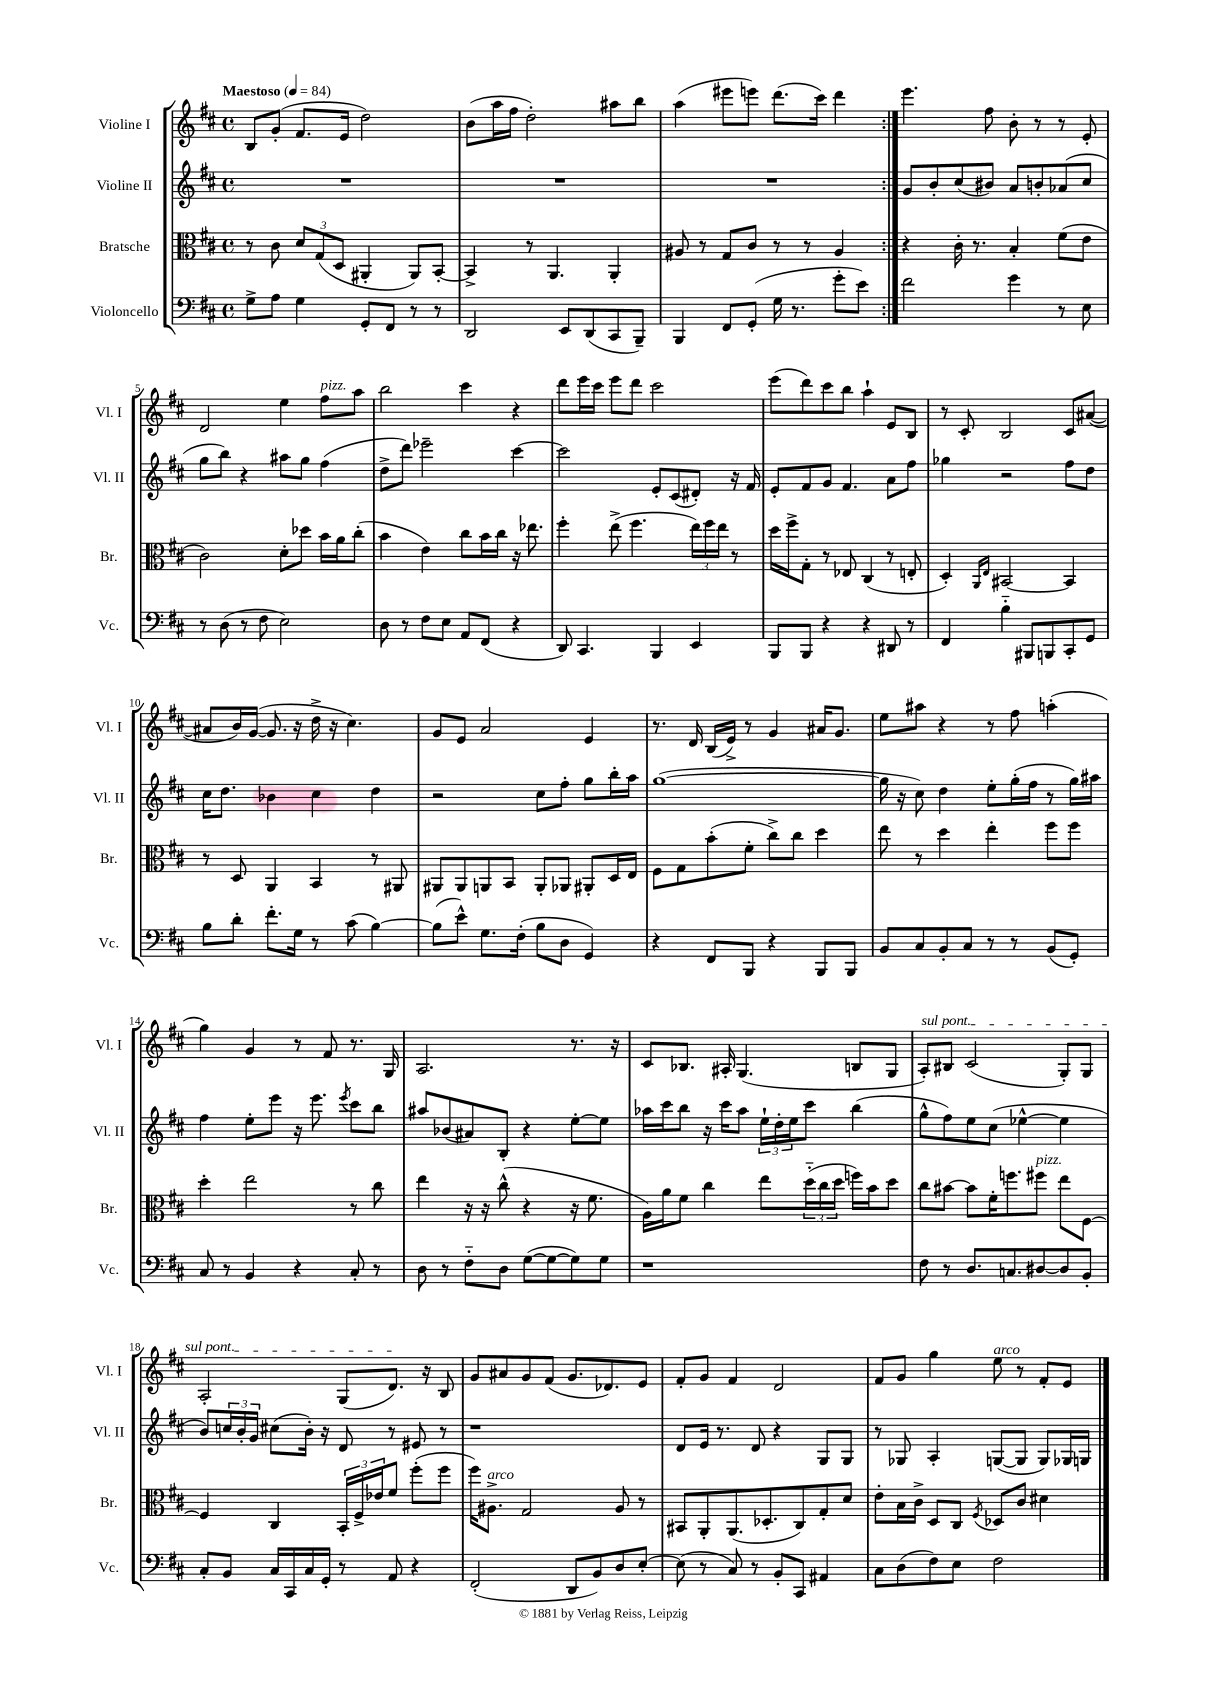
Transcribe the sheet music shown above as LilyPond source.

<<
\new StaffGroup <<
\new Staff = "s0" \with { instrumentName = "Violine I" shortInstrumentName = "Vl. I" } {
    \clef treble \key d \major \defaultTimeSignature \time 4/4 \tempo "Maestoso" 4 = 84
    \repeat volta 2 { b8 g'8-.( fis'8. e'16 d''2) |
    b'8( a''16 fis''16 d''2-.) ais''8 b''8 |
    a''4( eis'''8 e'''8) d'''8.( cis'''16) d'''4 | }
    e'''4. fis''8 b'8-. r8 r8 e'8-. |
    d'2 e''4 fis''8^\markup { \italic "pizz." } a''8 |
    b''2 cis'''4 r4 |
    d'''8 e'''16 cis'''16 e'''8 d'''8 cis'''2 |
    e'''8( d'''8) cis'''8 b''8 a''4-! e'8 b8 |
    r8 cis'8-. b2 cis'8 ais'8~( |
    ais'8 b'16) g'16~( g'8. r16 d''16-> r16 cis''4.) |
    g'8 e'8 a'2 e'4 |
    r8. d'16 b16( e'16->) r8 g'4 ais'16 g'8. |
    e''8 ais''8 r4 r8 fis''8 a''4-.( |
    g''4) g'4 r8 fis'8 r8. g16 |
    a2. r8. r16 |
    cis'8 bes8. ais16-. g4.( b8 g8 |
    \once \override TextSpanner.bound-details.left.text = \markup { \italic "sul pont." } a8-.\startTextSpan) bis8 cis'2( g8-.) g8 |
    a2-. g8( d'8.\stopTextSpan) r16 b8 |
    g'8 ais'8 g'8 fis'8( g'8. des'8.) e'8 |
    fis'8-. g'8 fis'4 d'2 |
    fis'8 g'8 g''4 e''8^\markup { \italic "arco" } r8 fis'8-. e'8 \bar "|." |
}
\new Staff = "s1" \with { instrumentName = "Violine II" shortInstrumentName = "Vl. II" } {
    \clef treble \key d \major \defaultTimeSignature \time 4/4
    \repeat volta 2 { R1 |
    R1 |
    R1 | }
    g'8 b'8-. cis''8( bis'8) a'8 b'8-. aes'8( cis''8 |
    g''8 b''8) r4 ais''8 g''8 fis''4( |
    d''8-> d'''8) ees'''2-- cis'''4~ |
    cis'''2 e'8-. cis'8( dis'8-.) r16 fis'16 |
    e'8-. fis'8 g'8 fis'4. a'8 fis''8 |
    ges''4 r2 fis''8 d''8 |
    cis''16 d''8. bes'4 cis''4 d''4 |
    r2 cis''8 fis''8-. g''8 b''16-. a''16 |
    g''1~( |
    g''16 r16 cis''8) d''4 e''8-. g''16-.( fis''16 r8 g''16) ais''16 |
    fis''4 e''8-. e'''8 r16 e'''8. \acciaccatura { e'''8 } cis'''8 b''8 |
    ais''8 bes'8( ais'8) b8-. r4 e''8~-. e''8 |
    aes''16 cis'''16 b''8 r16 cis'''16 aes''8 \tuplet 3/2 { e''16-! d''16-. e''16 } cis'''8 b''4( |
    g''8-^ fis''8) e''8 cis''8( ees''4~-^ ees''4 |
    b'8) \tuplet 3/2 { c''16 b'16-. g'16 } cis''8( b'16-.) r16 d'8 r8 eis'8 r8 |
    r1 |
    d'8 e'16 r8. d'8 r4 g8 g8 |
    r8 ges8 a4-. g8~( g8 g8) ges16 g16 \bar "|." |
}
\new Staff = "s2" \with { instrumentName = "Bratsche" shortInstrumentName = "Br." } {
    \clef alto \key d \major \defaultTimeSignature \time 4/4
    \repeat volta 2 { r8 cis'8 \tuplet 3/2 { d'8 g8( d8 } ais,4-. ais,8) b,8~-. |
    b,4-> r8 a,4. a,4-. |
    ais8 r8 g8 cis'8 r8 r8 ais4 | }
    r4 cis'16-. r8. b4-. fis'8( e'8 |
    cis'2) d'8-. des''8 b'16 a'16 cis''8-.( |
    b'4 e'4) cis''8 b'16 cis''16 r16 ees''8. |
    fis''4-. e''8->( fis''4. \tuplet 3/2 { e''16) fis''16 e''16 } r8 |
    d''16 fis''16-> g8-. r8 ees8 cis4( r8 e8-. |
    d4-.) \grace { a,16 e16 } bis,2~ bis,4 |
    r8 d8 a,4 b,4 r8 ais,8 |
    ais,8 ais,8 a,8 b,8 a,8-. aes,8 ais,8-. d16 e16 |
    fis8 g8 b'8-.( fis'8-. cis''8->) cis''8 d''4 |
    e''8 r8 d''4 e''4-. fis''8 fis''8 |
    d''4-. e''2 r8 cis''8 |
    e''4 r16 r16 cis''8-^( r4 r16 fis'8. |
    a16) a'16 fis'8 cis''4 e''8 \tuplet 3/2 { d''16-_( cis''16 d''16 } f''16) b'16 d''8 |
    cis''8 bis'8~ bis'8 fis'16-. f''8. fis''8^\markup { \italic "pizz." } e''8 fis8~ |
    fis4 cis4 \tuplet 3/2 { b,16-. fis16-> ees'16 } fis'8 fis''8-.( fis''8 |
    fis''16) ais8.->^\markup { \italic "arco" } g2 ais8 r8 |
    bis,8 a,8-. a,8.( des8.-. cis8) g8-. d'8 |
    e'8-. b16 cis'16-> d8 cis8 \acciaccatura { fis8 } des8 cis'8 dis'4 \bar "|." |
}
\new Staff = "s3" \with { instrumentName = "Violoncello" shortInstrumentName = "Vc." } {
    \clef bass \key d \major \defaultTimeSignature \time 4/4
    \repeat volta 2 { g8-> a8 g4 g,8-. fis,8 r8 r8 |
    d,2 e,8 d,8( cis,8 b,,8--) |
    b,,4 fis,8 g,8-.( g16 r8. g'8-. e'8) | }
    fis'2 g'4 r8 e8 |
    r8 d8( r8 fis8 e2) |
    d8 r8 fis8 e8 a,8 fis,8( r4 |
    d,8) cis,4. b,,4 e,4 |
    b,,8 b,,8 r4 r4 dis,8 r8 |
    fis,4 b4-_ bis,,8 b,,8 cis,8-. g,8 |
    b8 d'8-. fis'8.-. g16 r8 cis'8( b4~) |
    b8( e'8-^) g8. fis16-.( b8 d8 g,4) |
    r4 fis,8 b,,8 r4 b,,8 b,,8 |
    b,8 cis8 b,8-. cis8 r8 r8 b,8( g,8-.) |
    cis8 r8 b,4 r4 cis8-. r8 |
    d8 r8 fis8-_ d8 g8~( g8~ g8) g8 |
    r1 |
    fis8 r8 d8. c8. dis8~ dis8 b,8-. |
    cis8-. b,8 cis16 cis,16 cis16 g,16-. r8 a,8 r4 |
    fis,2-.( d,8 b,8) d8 e8~-. |
    e8( r8 cis8) r8 b,8-. cis,8 ais,4 |
    cis8 d8( fis8) e8 fis2 \bar "|." |
}
>>
>>
